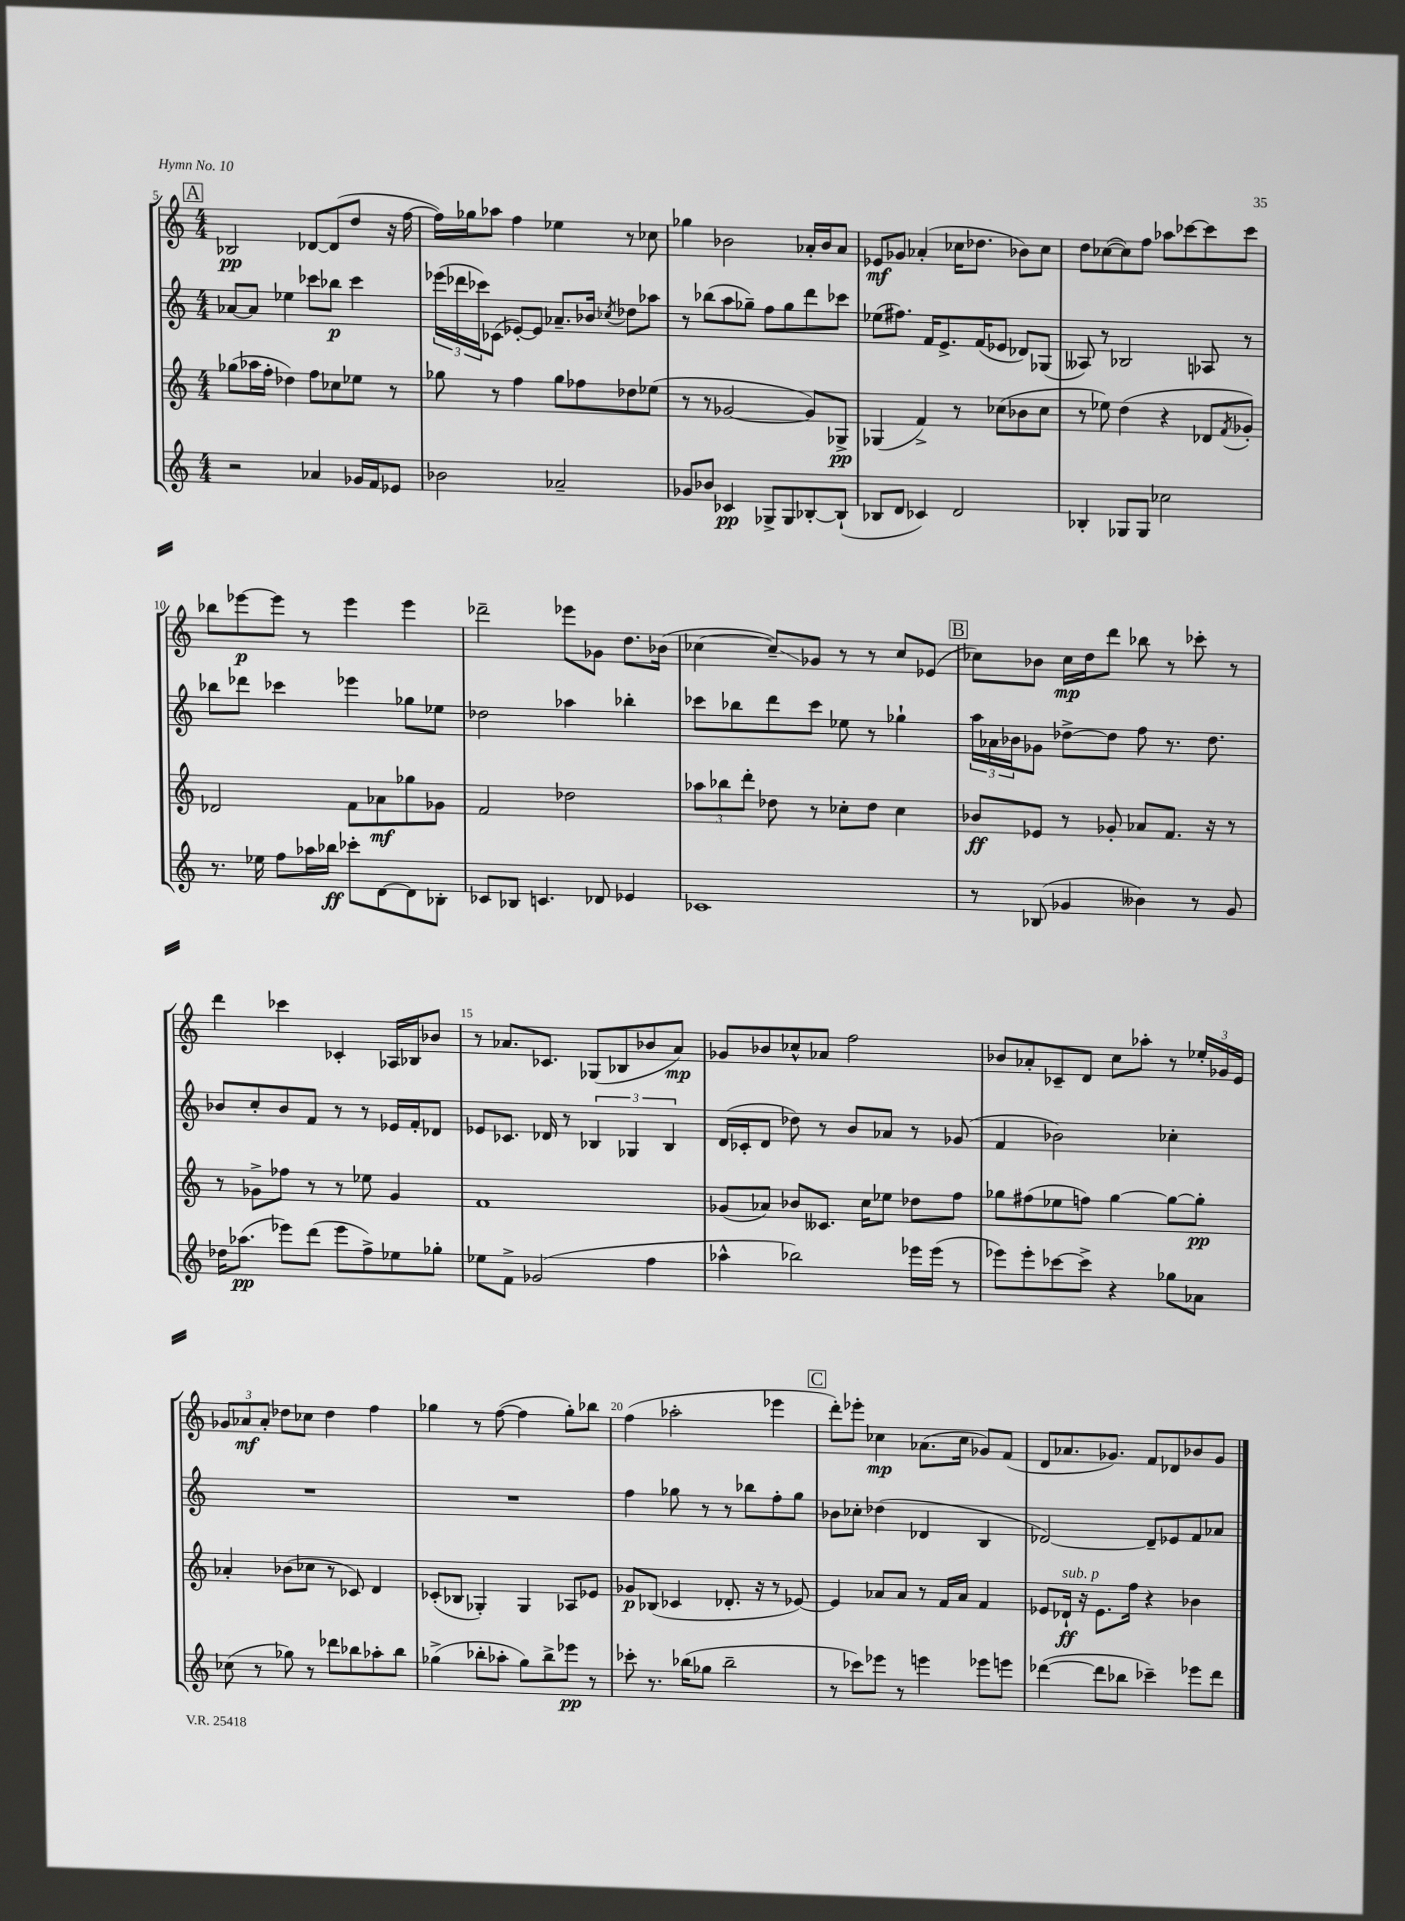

**kern	**kern	**kern	**kern
*staff4	*staff3	*staff2	*staff1
*clefG2	*clefG2	*clefG2	*clefG2
*k[]	*k[]	*k[]	*k[]
*M4/4	*M4/4	*M4/4	*M4/4
2r	(8gg-	[8a-	2B-
.	16aa-	8a-]	.
.	16ff'	.	.
.	4dd-)	4ee-	.
4a-	8ff	8ccc-	[8d-
.	8cc-	8bb-	(8d-]
16g-	8ee-	4ccc-	8dd
16f	.	.	.
8e-	8r	.	16r
.	.	.	[16ff
=	=	=	=
2b-	8gg-	(24eee-	16ff])
.	.	24ddd-	.
.	.	.	16gg-
.	.	24ccc-)	.
.	8r	(8c-	8aa-
.	4ff	[8e-')	4ff
.	.	8e-]	.
2a-~	8gg-	8.a-~	4ee-
.	8ff-	.	.
.	.	16b-	.
.	.	8qcc-	.
.	8dd-	8dd-	8r
.	(8ee-	8aa-	8cc-
=	=	=	=
8g-	8r	8r	4gg-
8b-	8r	(8bb-	.
4c-	[2g-	8aa	2b-
.	.	8gg-~)	.
8G-^	.	8ff	.
8G-	.	8gg-	.
[8B-'	8g-])	8ddd	16a-'
.	.	.	16b-
(8B-`]	8G-^	8ccc-	8a-
=	=	=	=
8B-	(4G-	(8ee-	8e-
8d	.	8.ff#)	8g-
4c-)	4f^)	.	(4a-'
.	.	16f	.
.	.	8.e^	.
2d	8r	.	16cc-
.	.	(16f	8.dd-
.	(8cc-	8e-	.
.	8b-	8d-)	8b-)
.	8cc-	(8G-	8cc-
=	=	=	=
4B-'	8r	8A--)	8dd
.	8ee-)	8r	([8cc-
8G-	(4dd	2B-	8cc-])
8G-	.	.	8ff
2cc-	4r	.	8aa-
.	.	.	[8ccc-
.	8d-	8A-	8ccc-]
.	8qf	.	.
.	8g-')	8r	8ccc-
=	=	=	=
8.r	2d-	8bb-	8bb-
.	.	8ddd-	[8eee-
16ee-	.	.	.
8ff	.	4ccc-	8eee-]
16aa-	.	.	8r
16bb-	.	.	.
8ccc-'	8f	4eee-	4eee-
[8d	8a-	.	.
8d]	8gg-	8gg-	4eee-
8B-'	8g-	8ee-	.
=	=	=	=
8c-	2f	2dd-	2ddd-~
8B-	.	.	.
4.c	.	.	.
.	2dd-	4aa-	8eee-
8d-	.	.	8g-
4e-	.	4bb-'	8.dd
.	.	.	(16b-
=	=	=	=
1c-	12aa-	8ccc-	[4cc-
.	12bb-	.	.
.	.	8bb-	.
.	12ddd'	.	.
.	8dd-	8ddd	8cc-~])
.	8r	8ccc-	8g-
.	8cc-'	8ee-	8r
.	8dd-	8r	8r
.	4cc-	4gg-`	8cc-
.	.	.	(8e-
=	=	=	=
8r	8b-	24aa	8cc-)
.	.	24a-	.
.	.	24b-	.
(8B-	8e-	8g-	8b-
4g-	8r	[8dd-^	16cc-
.	.	.	16dd
.	8g-'	8dd-]	8ddd
4b--)	8a-	8ff	8bb-
.	8.f	8.r	8r
8r	.	.	8ccc-'
.	16r	8.dd-	.
8g-	8r	.	8r
=	=	=	=
16dd-	8r	8b-	4ddd
(8.aa-	.	.	.
.	8g-^	8cc'	.
8eee-)	8ff-	8b-	4ccc-
(8ddd	8r	8f	.
8eee-	8r	8r	4c-'
8ff^)	8ee-	8r	.
8ee-	4g-	16e-	16A-
.	.	16f'	16B-
8gg-'	.	8d-	8b-
=	=	=	=
8ee-	1f	8e-	8r
8f^	.	8.c-	8.a-
(2g-	.	.	.
.	.	16d-	8.c-
.	.	8r	.
.	.	6B-	(8G-
.	.	.	8B-
.	.	6G-	.
4ff	.	.	8b-
.	.	6B-	.
.	.	.	8a-)
=	=	=	=
4aa-^^	(8g-	(16d	8g-
.	.	16c-'	.
.	8a-)	8d	8b-
2bb-)	8b-	8dd-)	8cc-^^
.	8.c--	8r	8a-
.	.	8b	2ff
.	16cc	.	.
.	8ee-	8a-	.
16eee-	8dd-	8r	.
(16eee-	.	.	.
8r	8ff	(8g-	.
=	=	=	=
8eee-)	8gg-	4f	8b-
8eee-'	(8ff#	.	8a-'
[8ccc-	8ee-	2b-)	8c-~
8ccc-^]	8ff)	.	8d
4r	[4gg-	.	8cc
.	.	.	8aa-'
8gg-	8gg-_	4cc-'	8r
8a-	8gg-']	.	24ee-'
.	.	.	24g-
.	.	.	24e
=	=	=	=
(8cc-	4a-'	1r	12g-
.	.	.	12a-
8r	.	.	.
.	.	.	12a-'
8gg-)	(8b-	.	8dd-
8r	8cc-	.	8cc-
8ddd-	8r	.	4dd-
8bb-	8c-)	.	.
8aa-'	4d	.	4ff
8bb-	.	.	.
=	=	=	=
(4gg-^	(8c-'	1r	4gg-
.	8B-	.	.
8bb-'	4G-')	.	8r
8aa-'	.	.	([8ff
8gg-)	4G-	.	4ff]
8bb-^	.	.	.
8eee-	8A-	.	8gg-')
8r	8e-	.	8bb-
=	=	=	=
8ccc-'	8g-	4ff	(4ff
8.r	(8B-	.	.
.	4c-	8gg-	2aa-'
(16bb-	.	.	.
8gg-	.	8r	.
2bb-~	8.d-'	8r	.
.	.	8bb-	.
.	16r	.	.
.	8r	8ff'	4eee-
.	[8e-)	8gg-	.
=	=	=	=
8r	4e-]	8b-	8ddd')
8ccc-)	.	8cc-'	8eee-'
8eee-	8a-	(4dd-	4cc-
8r	8a-	.	.
4eee	8r	4d-	(8.a-
.	16f	.	.
.	16a-	.	16cc-
8eee-	4f	4B	8g-)
8eee	.	.	(8f
=	=	=	=
([4ddd-	8e-	[2d-)	8d
.	16d-`	.	8.a-
.	16r	.	.
8ddd-]	8.e-	.	.
.	.	.	8.g-)
8bb-	.	.	.
.	16ff	.	.
4ccc-~)	4r	8d-~]	8f
.	.	8e-	8d-
8eee-	4b-	8f	8b-
8ddd-	.	8a-	8g-
==	==	==	==
*-	*-	*-	*-
